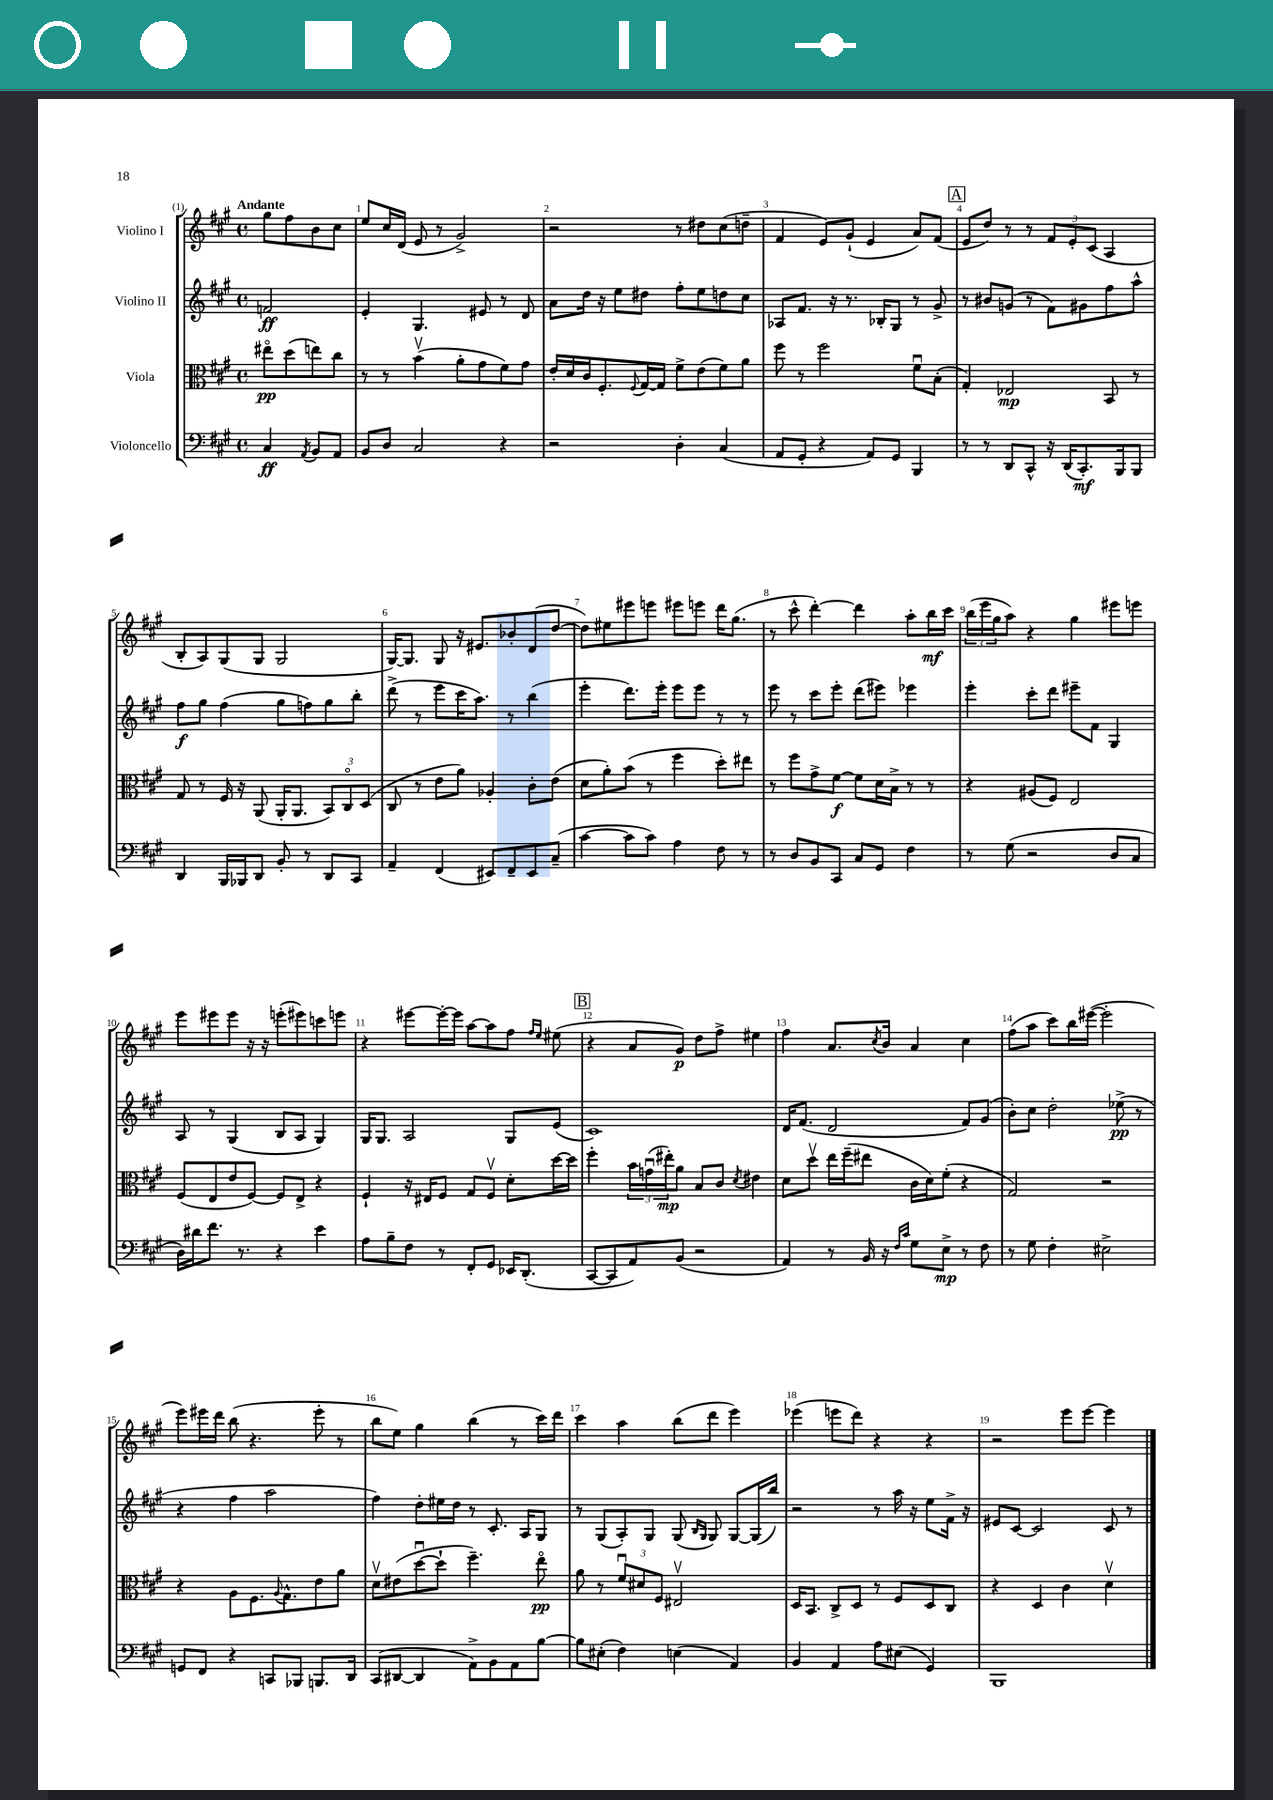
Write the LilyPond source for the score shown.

<<
\new StaffGroup <<
\new Staff = "s0" \with { instrumentName = "Violino I" } {
    \clef treble \key a \major \defaultTimeSignature \time 4/4 \partial 2 \tempo "Andante"
    gis''8 fis''8 b'8 cis''8 |
    e''8 cis''16 d'16( e'8 r8 gis'2->) |
    r2 r8 dis''8 cis''8( d''8-- |
    fis'4 e'8) gis'8-!( e'4 a'8) fis'8( |
    \mark \markup { \box "A" } e'8 d''8) r8 r8 \tuplet 3/2 { fis'8 e'8-. cis'8( } a4 |
    b8-. a8) gis8( gis8 gis2 |
    gis16~) gis8. gis8 r16 eis'8. bes'8-. d'8( d''8~ |
    d''8) eis''8 eis'''8 e'''8 eis'''8 e'''8 d'''16 gis''8.( |
    r8 cis'''8-^ d'''4~-.) d'''4 a''8-. b''16\mf cis'''16 |
    \tuplet 3/2 { b''16( e'''16 gis''16 } a''8) r4 gis''4 eis'''8 e'''8 |
    e'''8 eis'''8 eis'''8 r16 r16 e'''8-.( eis'''8) c'''8 e'''8 |
    r4 eis'''8~ eis'''16~-. eis'''16 a''8~ a''8 fis''8 \grace { fis''16 e''16 } eis''8( |
    \mark \markup { \box "B" } r4 a'8 gis'8\p) d''8 fis''8-> eis''4 |
    fis''4 a'8. \acciaccatura { cis''8 } b'16 a'4 cis''4 |
    fis''8( a''8 cis'''8) b''16 eis'''16~( eis'''2-. |
    e'''8) eis'''16 d'''16 b''8( r4. eis'''8-. r8 |
    b''8 e''8) gis''4 b''4( r8 cis'''16) d'''16 |
    cis'''4 a''4 b''8( d'''8 e'''4) |
    ees'''4( e'''8 d'''8) r4 r4 |
    r2 e'''8 e'''8~ e'''4 \bar "|." |
}
\new Staff = "s1" \with { instrumentName = "Violino II" } {
    \clef treble \key a \major \defaultTimeSignature \time 4/4 \partial 2
    f'2\ff |
    e'4-. gis4. eis'8 r8 d'8 |
    a'8 d''16 r16 e''8 dis''8 fis''8-. e''8 d''8 cis''8 |
    aes8 fis'8. r16 r8. bes16-. gis8 r8 gis'8-> |
    \mark \markup { \box "A" } r8 bis'8 g'8( r8 fis'8) gis'8 fis''8 a''8-^ |
    fis''8\f gis''8 fis''4( gis''8 f''8) gis''8 b''8-. |
    d'''8->( r8 e'''8 cis'''16 a''8.) r8 b''4( |
    e'''4-. d'''8.) e'''16-. e'''8 e'''8 r8 r8 |
    e'''8 r8 cis'''8 e'''8-. d'''8( eis'''8) ees'''4 |
    e'''4-. cis'''8-. d'''8 eis'''8-- fis'8 gis4 |
    a8 r8 gis4( b8 a8 gis4) |
    gis16 gis8. a2 gis8 e'8( |
    \mark \markup { \box "B" } cis'1) |
    d'16 fis'8.( d'2 fis'8) gis'8( |
    b'8-.) cis''8 d''2-. ees''8->\pp( r8 |
    r4 fis''4 a''2 |
    fis''4) d''8-. eis''16 d''16 r8 cis'8.-. a16 gis8 |
    r8 gis8( a8-.) gis8 gis8( \grace { b16 gis16 } gis8) gis8~ gis16( b''16) |
    r2 r8 a''16 r16 e''8 fis'16-> r16 |
    eis'8 cis'8~ cis'2 cis'8 r8 \bar "|." |
}
\new Staff = "s2" \with { instrumentName = "Viola" } {
    \clef alto \key a \major \defaultTimeSignature \time 4/4 \partial 2
    eis''8\flageolet\pp d''8( e''8) cis''8 |
    r8 r8 b'4\upbow( a'8-. gis'8 fis'8) gis'8 |
    e'16-. d'16 cis'16 fis8.-. \appoggiatura { fis8 } gis16~ gis16 fis'8-> e'8( fis'8) a'8 |
    fis''8 r8 fis''2 fis'8\downbow b8-.( |
    \mark \markup { \box "A" } gis4-.) ees2\mp b,8 r8 |
    gis8 r8 fis16 r16 a,8( a,16-. a,8. \tuplet 3/2 { b,8) cis8\flageolet d8( } |
    cis8 r8 e'8 a'8) aes4-. cis'8-. e'8( |
    d'8 a'8-.) b'8( r8 fis''4 d''8-.) eis''8 |
    r8 fis''8 gis'8-> fis'8~\f fis'8 d'16 b16-> r8 r8 |
    r4 ais8( fis8) e2 |
    fis8( e8 e'8 fis8~) fis8 e8-> r4 |
    fis4-! r16 eis16 fis8 gis8 fis8\upbow d'8-. d''16~ d''16 |
    \mark \markup { \box "B" } fis''4-. \tuplet 3/2 { b'16 g'16\downbow( eis''16-.\mp) } a'8 b8 cis'8 \acciaccatura { d'8 } eis'4 |
    d'8 d''8\upbow e''16 fis''16--( eis''8 cis'16 d'16) fis'8-.( r4 |
    gis2) r2 |
    r4 a8 fis8. \appoggiatura { a8 } gis8.-^ e'8 a'8 |
    d'8\upbow eis'8( d''8~\downbow d''8-! fis''4.--) e''8\flageolet\pp |
    a'8 r8 \tuplet 3/2 { fis'8\downbow dis'8 fis8 } eis2\upbow |
    d16 b,8. cis8-> d8 r8 fis8 d8 cis8 |
    r4 d4 cis'4 d'4\upbow \bar "|." |
}
\new Staff = "s3" \with { instrumentName = "Violoncello" } {
    \clef bass \key a \major \defaultTimeSignature \time 4/4 \partial 2
    cis4\ff \acciaccatura { a,8 } b,8 a,8 |
    b,8 d8 cis2 r4 |
    r2 d4-. cis4( |
    a,8 gis,8-. r4 a,8) gis,8 b,,4 |
    \mark \markup { \box "A" } r8 r8 d,8 cis,8-^ r16 d,16( cis,8.-.\mf) b,,16 b,,8 |
    d,4 b,,16 bes,,16 d,8 b,8-. r8 d,8 cis,8 |
    a,4-- fis,4( eis,8) fis,8-- eis,8 cis8--( |
    cis'4~ cis'8 cis'8) a4 fis8 r8 |
    r8 d8 b,8 cis,8 cis8 gis,8 fis4 |
    r8 gis8( r2 d8 cis8 |
    d16) dis'16 fis'8. r8. r4 e'4 |
    a8 b8-- fis8 r8 fis,8-. gis,8 ees,16 d,8.-.( |
    \mark \markup { \box "B" } cis,8~ cis,8 a,8) b,8( r2 |
    a,4) r8 b,16 r16 \grace { fis16 cis'16 } gis8 e8->\mp r8 fis8 |
    r8 gis8 fis4-. eis2-> |
    g,8 fis,8 r4 c,8 bes,,8 b,,8. d,16 |
    cis,8( dis,8~ dis,4 a,8->) b,8 a,8 b8~ |
    b8 eis8-.( fis4) e4( a,4) |
    b,4 a,4 a8 eis8( gis,4) |
    b,,1 \bar "|." |
}
>>
>>
\layout { \context { \Score \override BarNumber.break-visibility = ##(#f #t #t) barNumberVisibility = #all-bar-numbers-visible } }
